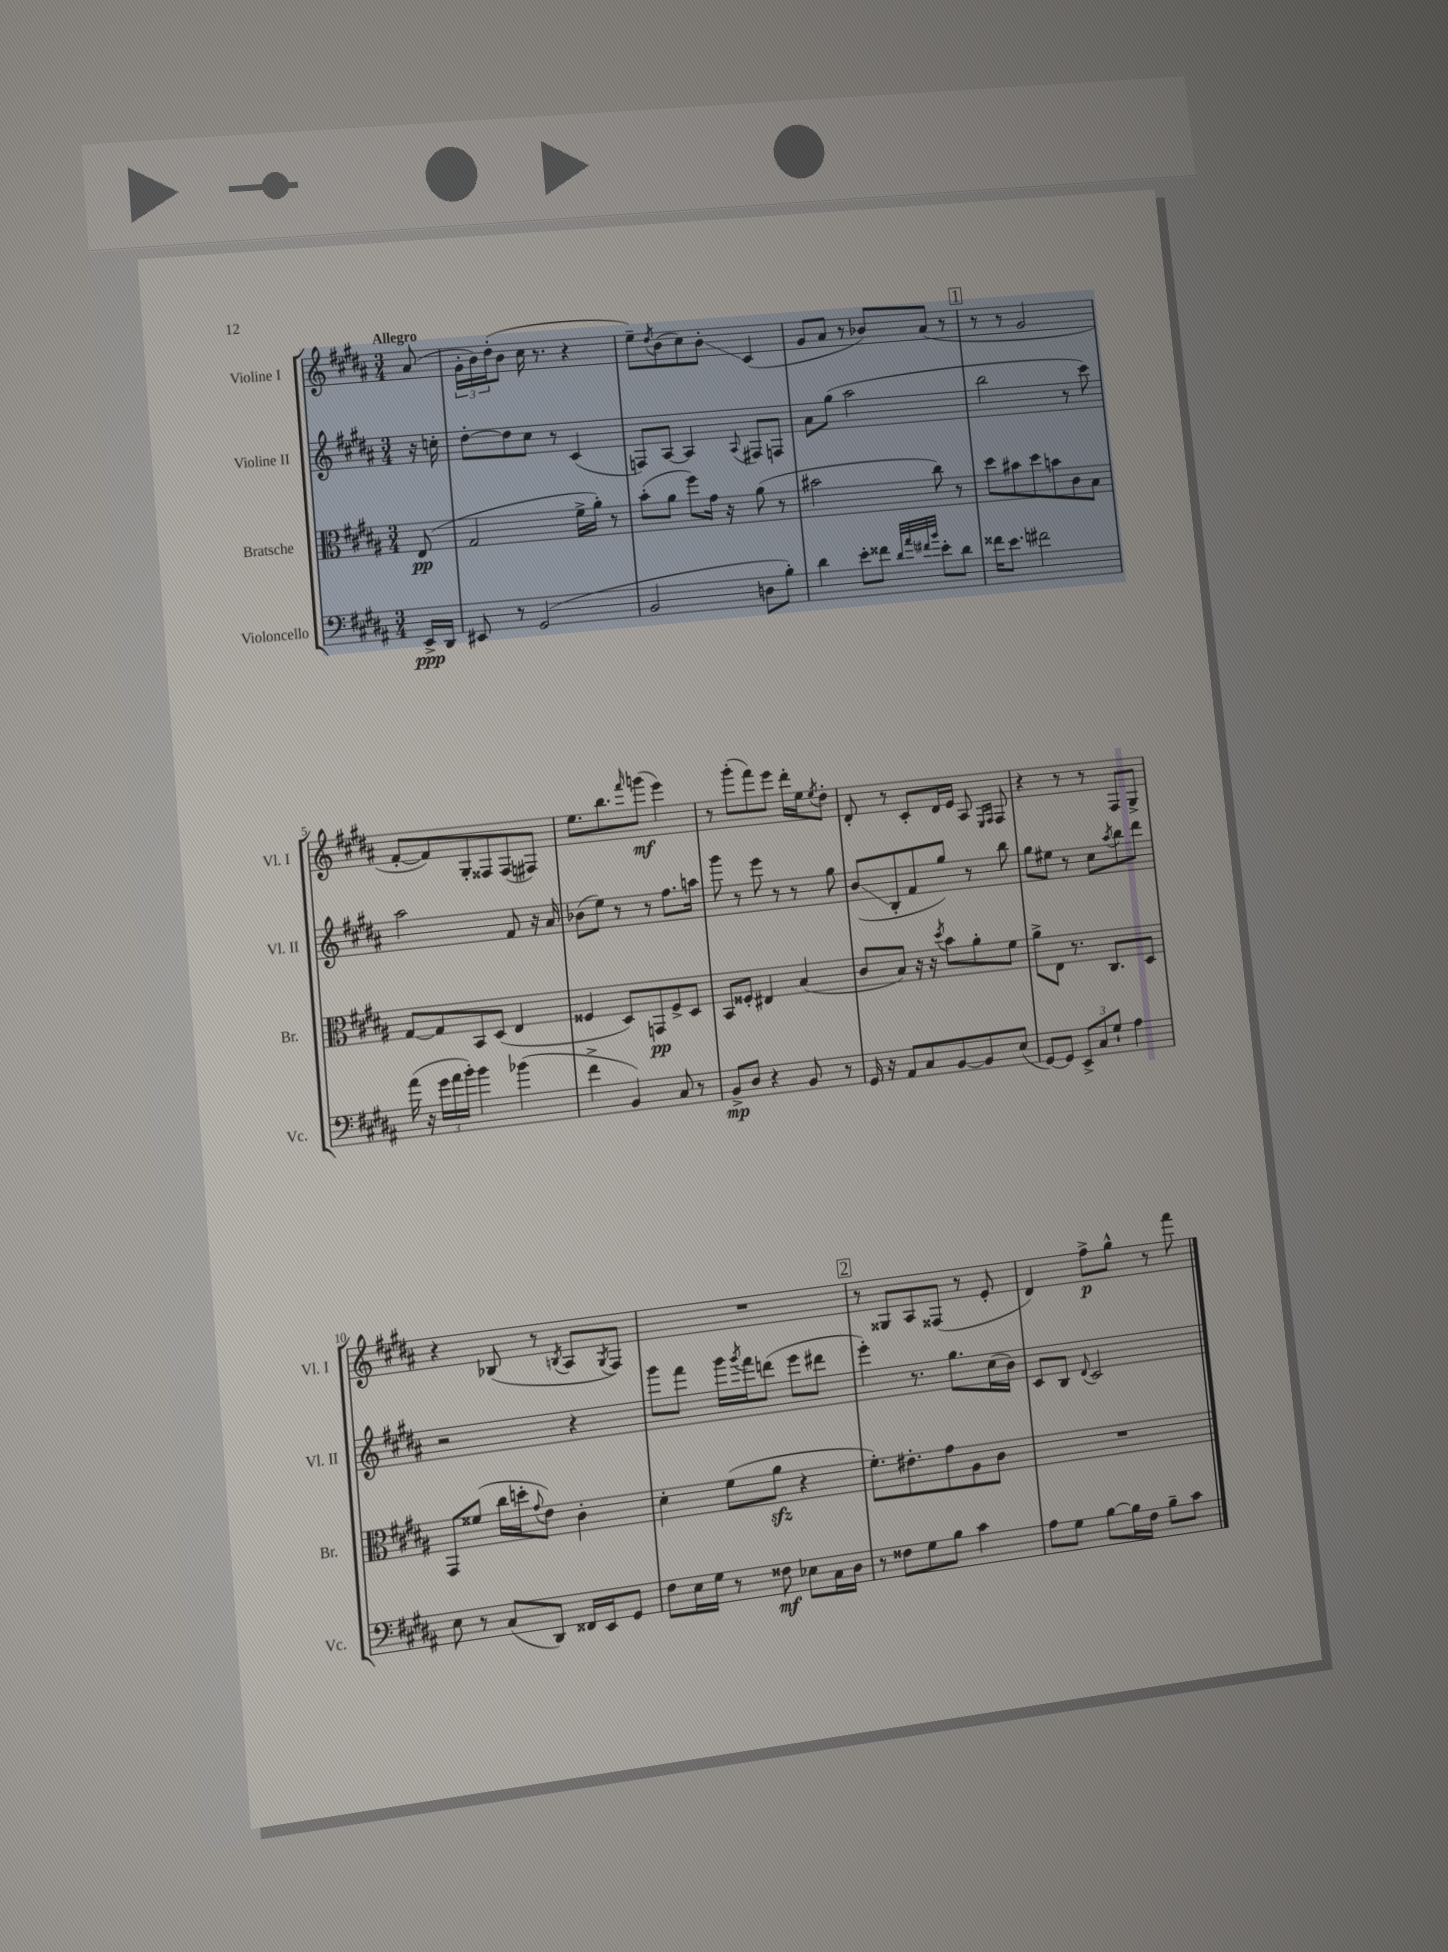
<<
\new StaffGroup <<
\new Staff = "s0" \with { instrumentName = "Violine I" shortInstrumentName = "Vl. I" } {
    \clef treble \key b \major \numericTimeSignature \time 3/4 \partial 8 \tempo "Allegro"
    ais'8( |
    \tuplet 3/2 { gis'16-. b'16) dis''16-.( } b'8 cis''16 r8. r4 |
    e''8--) \acciaccatura { dis''8 } b'8( cis''8) b'8-.\glissando cis'4( |
    gis'8 ais'8 r8 bes'8) ais'8( r8 |
    \mark \markup { \box "1" } r8 r8 gis'2 |
    fis'8~-. fis'8) gis8-. fisis8 fisis8( fis8) |
    e''8. b''8. \grace { fis'''16 } g'''8\mf( e'''4) |
    r8 gis'''8-.( fis'''8) e'''8 dis'''16-. e''16 \acciaccatura { e''8 } dis''8-. |
    dis'8-. r8 cis'8-. dis'16 e'16 ais8 \grace { e16 fis16 } fis8 |
    r4 r8 r8 fis8 gis8-> |
    r4 bes8( r8 \acciaccatura { b8 } ais8 \acciaccatura { gis8 } fis8) |
    R2. |
    \mark \markup { \box "2" } r8 gisis8 ais8 fisis8( r8 e'8-. |
    dis'4) fis''8->\p gis''8-^ r8 fis'''8 \bar "|." |
}
\new Staff = "s1" \with { instrumentName = "Violine II" shortInstrumentName = "Vl. II" } {
    \clef treble \key b \major \numericTimeSignature \time 3/4 \partial 8
    r16 c''16-. |
    dis''8~-. dis''8 cis''8 r8 cis'4( |
    f8) ais8~ ais4 \appoggiatura { ais8 } fis8 f8 |
    ais'8 gis''8( ais''2 |
    \mark \markup { \box "1" } b''2 r8 cis'''8) |
    ais''2 fis'8 r16 ais'16 |
    bes'8( e''8) r8 r8 fis''8. a''16 |
    gis'''8 r8 e'''8 r8 r8 gis''8 |
    b'8\glissando( b8-. fis'8 gis''8) r8 b''8 |
    gis''8 eis''8 r8 cis''8 \acciaccatura { ais''8 } b''8 dis'''8 |
    r2 r4 |
    gis'''8 fis'''8 gis'''16 \acciaccatura { gis'''8 } fis'''16 d'''8( e'''8 dis'''8 |
    \mark \markup { \box "2" } e'''4-.) r8. gis''8. cis''16( b'16) |
    cis'8 b8 \appoggiatura { dis'8 } cis'2 \bar "|." |
}
\new Staff = "s2" \with { instrumentName = "Bratsche" shortInstrumentName = "Br." } {
    \clef alto \key b \major \numericTimeSignature \time 3/4 \partial 8
    e8\pp( |
    gis2 fis'16-> ais'16-.) r8 |
    b'8-.( ais'8 fis''8) gis'16 r16 ais'8( r8 |
    bis'2 cis''8) r8 |
    \mark \markup { \box "1" } dis''8 bis'8 dis''8 b'8 cis'8 b8 |
    gis8~ gis8 b,8 dis8( e4 |
    fisis4 dis8) g,8\pp fisis8-> dis8 |
    b,8 fisis8-. eis4 b4( |
    cis'8 b8) r16 r16 \acciaccatura { dis''8 } b'8 ais'8-. fis'8 |
    ais'8-> e8 r8. cis8. dis8 |
    gis,8 fisis'8( cis''16 d''16-. \appoggiatura { gis'8 } e'8) cis'4-. |
    dis'4-. fis'8( ais'8\sfz r4 |
    \mark \markup { \box "2" } fis'8.-.) eis'8.-. gis'8 ais8 cis'8 |
    R2. \bar "|." |
}
\new Staff = "s3" \with { instrumentName = "Violoncello" shortInstrumentName = "Vc." } {
    \clef bass \key b \major \numericTimeSignature \time 3/4 \partial 8
    e,16->\ppp dis,16 |
    eis,8 r8 gis,2( |
    b,2 d8 b8-.) |
    dis'4 e'8-. fisis'8 \grace { dis'32 ais'32 fis'32 b'32 } e'8-. dis'8 |
    \mark \markup { \box "1" } fisis'16 e'8. fis'2 |
    ais'16( r16 \tuplet 3/2 { gis'16 ais'16 b'16-.) } b'4 bes'4( |
    fis'4-> b,4) cis8 r8 |
    b,8->\mp dis8 r4 b,8 r8 |
    gis,16 r16 ais,8 cis8 b,8~ b,8 e8( |
    gis,8~) gis,8 \tuplet 3/2 { e,8-> cis8 gis8-! } ais4 |
    e8 r8 cis8( dis,8) fisis,16 e,16 gis,8 |
    fis8 e16 gis16 r8 fisis8\mf ees8 cis16 dis16 |
    \mark \markup { \box "2" } r8 fisis8 gis8 b8 cis'4 |
    ais8 gis8 b8~ b16 fis16 b8-- cis'8 \bar "|." |
}
>>
>>
